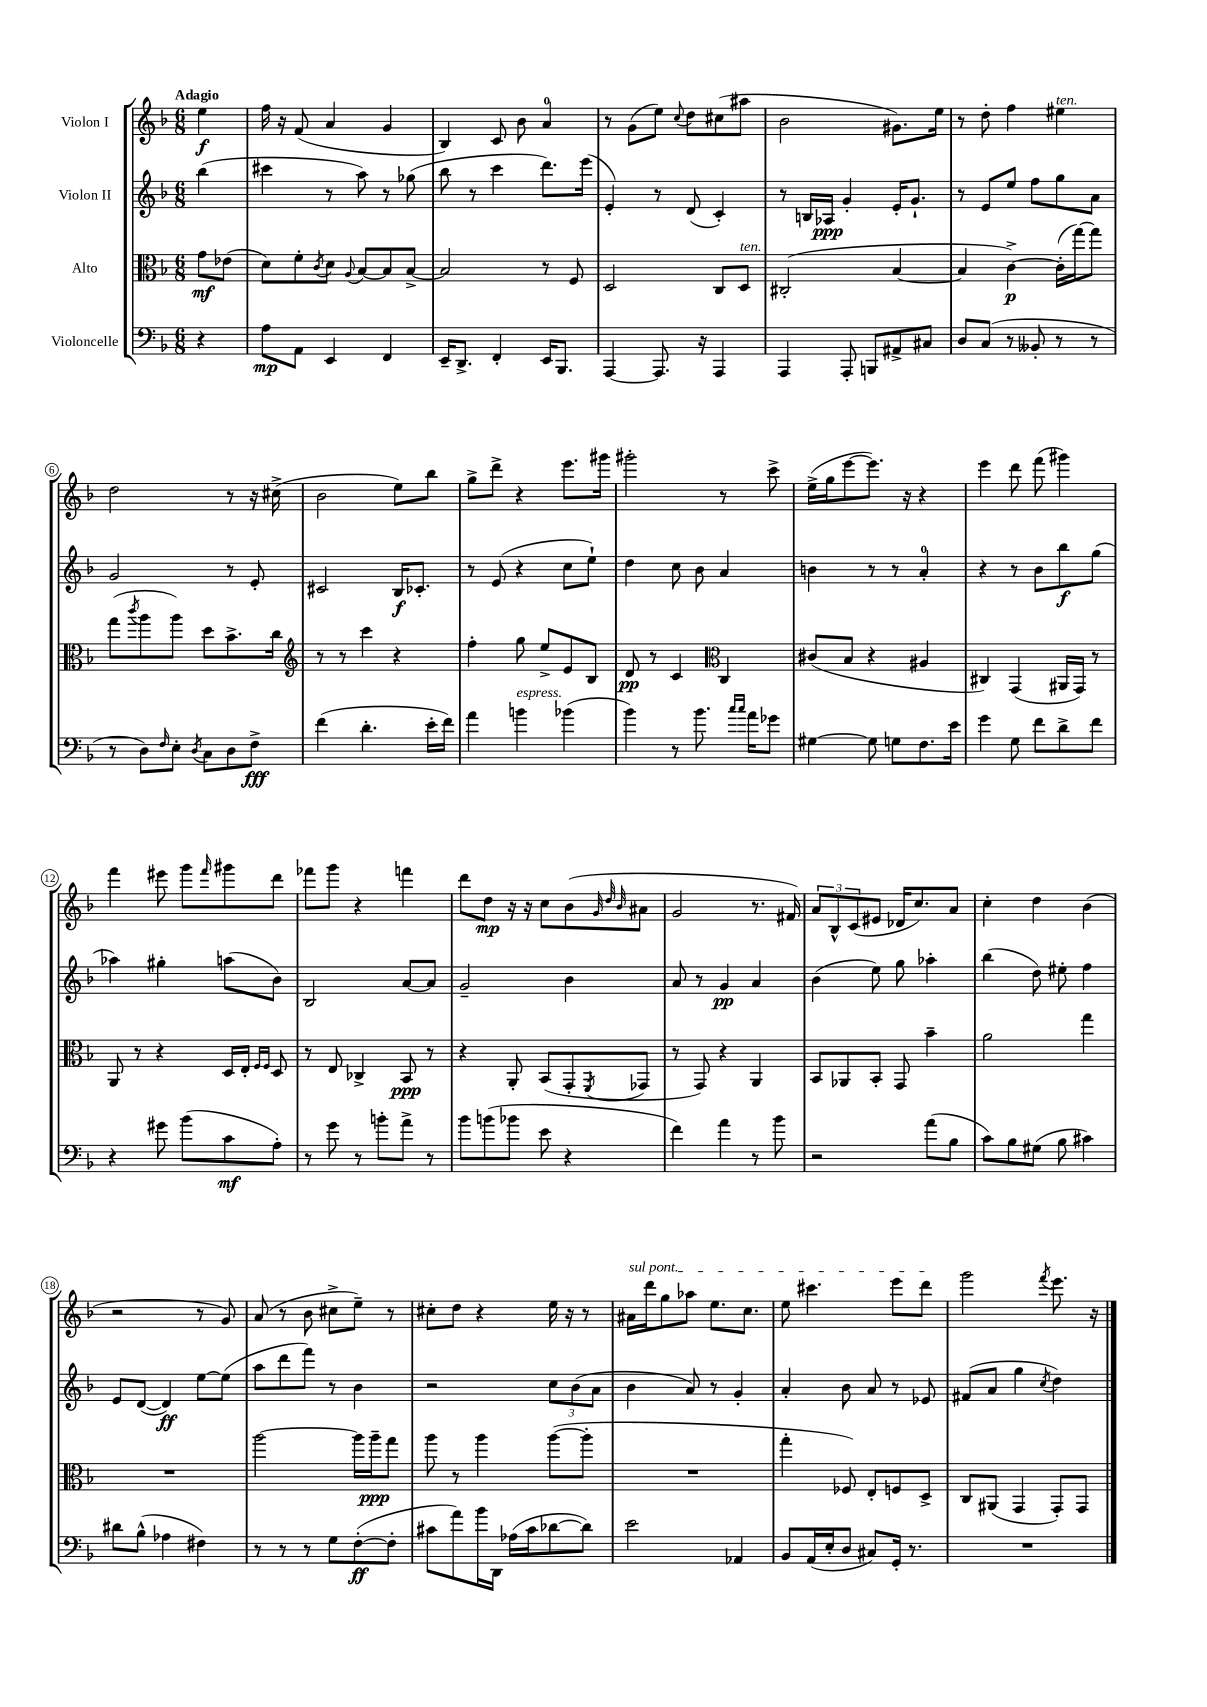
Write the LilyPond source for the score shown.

<<
\new StaffGroup <<
\new Staff = "s0" \with { instrumentName = "Violon I" } {
    \clef treble \key f \major \numericTimeSignature \time 6/8 \partial 4 \tempo "Adagio"
    e''4\f |
    f''16 r16 f'8( a'4 g'4 |
    bes4) c'8 bes'8 a'4-0 |
    r8 g'8( e''8) \appoggiatura { c''8 } d''8 cis''8( ais''8 |
    bes'2 gis'8.) e''16 |
    r8 d''8-. f''4 eis''4^\markup { \italic "ten." } |
    d''2 r8 r16 cis''16->( |
    bes'2 e''8) bes''8 |
    g''8-> d'''8-> r4 e'''8. gis'''16 |
    gis'''2-. r8 c'''8-> |
    e''16->( g''16 e'''8~ e'''8.) r16 r4 |
    e'''4 d'''8 f'''8( gis'''4) |
    f'''4 eis'''8 g'''8 \grace { f'''16 } gis'''8 d'''8 |
    fes'''8 g'''8 r4 f'''4 |
    d'''8 d''8\mp r16 r16 c''8 bes'8( \grace { g'32 d''32 bes'32 } ais'8 |
    g'2 r8. fis'16) |
    \tuplet 3/2 { a'8 bes8-^ c'8( } eis'8 des'16 c''8.) a'8 |
    c''4-. d''4 bes'4( |
    r2 r8 g'8) |
    a'8( r8 bes'8 cis''8-> e''8--) r8 |
    cis''8-. d''8 r4 e''16 r16 r8 |
    \once \override TextSpanner.bound-details.left.text = \markup { \italic "sul pont." } ais'16\startTextSpan d'''16 g''8 aes''8 e''8. c''8. |
    e''8 cis'''4. e'''8 d'''8\stopTextSpan |
    g'''2 \acciaccatura { f'''8 } e'''8. r16 \bar "|." |
}
\new Staff = "s1" \with { instrumentName = "Violon II" } {
    \clef treble \key f \major \numericTimeSignature \time 6/8 \partial 4
    bes''4( |
    cis'''4 r8 a''8) r8 ges''8( |
    bes''8 r8 c'''4 d'''8.) e'''16( |
    e'4-.) r8 d'8( c'4-.) |
    r8 b16 aes16\ppp g'4-. e'16-. g'8.-! |
    r8 e'8 e''8 f''8 g''8 a'8 |
    g'2 r8 e'8-. |
    cis'2 bes16\f ces'8.-. |
    r8 e'8( r4 c''8 e''8-!) |
    d''4 c''8 bes'8 a'4 |
    b'4 r8 r8 a'4-0-. |
    r4 r8 bes'8 bes''8\f g''8( |
    aes''4) gis''4-. a''8( bes'8) |
    bes2 a'8~ a'8 |
    g'2-- bes'4 |
    a'8 r8 g'4\pp a'4 |
    bes'4( e''8) g''8 aes''4-. |
    bes''4( d''8) eis''8-. f''4 |
    e'8 d'8~( d'4\ff) e''8~ e''8( |
    a''8 d'''8 f'''8) r8 bes'4 |
    r2 \tuplet 3/2 { c''8 bes'8( a'8 } |
    bes'4 a'8) r8 g'4-. |
    a'4-. bes'8 a'8 r8 ees'8 |
    fis'8( a'8 g''4 \acciaccatura { c''8 } d''4) \bar "|." |
}
\new Staff = "s2" \with { instrumentName = "Alto" } {
    \clef alto \key f \major \numericTimeSignature \time 6/8 \partial 4
    g'8\mf ees'8( |
    d'8) f'8-. \acciaccatura { c'8 } d'8 \appoggiatura { a8 } bes8~ bes8 bes8~-> |
    bes2 r8 f8 |
    d2 c8 d8^\markup { \italic "ten." } |
    cis2-.( bes4~ |
    bes4 c'4~->\p) c'16-.( g''16~) g''8 |
    g''8( \acciaccatura { c'''8 } a''8 a''8) d''8 bes'8.-> c''16 |
    \clef treble r8 r8 c'''4 r4 |
    f''4-. g''8 e''8-> e'8 bes8 |
    d'8\pp r8 c'4 \clef alto c4 |
    cis'8( bes8 r4 ais4 |
    cis4) g,4( ais,16 g,16) r8 |
    a,8 r8 r4 d16 e16-. \grace { f16 f16 } d8 |
    r8 e8 ces4-> bes,8\ppp r8 |
    r4 a,8-. bes,8( g,8-. \acciaccatura { f,8 } ges,8 |
    r8 g,8) r4 a,4 |
    bes,8 aes,8 bes,8-. g,8 bes'4-- |
    a'2 g''4 |
    R2. |
    a''2~ a''16 a''16--\ppp g''8 |
    a''8 r8 a''4 a''8~( a''8-. |
    R2. |
    g''4-. fes8) e8-. f8 d8-> |
    c8 ais,8( g,4 g,8-.) g,8 \bar "|." |
}
\new Staff = "s3" \with { instrumentName = "Violoncelle" } {
    \clef bass \key f \major \numericTimeSignature \time 6/8 \partial 4
    r4 |
    a8\mp a,8 e,4 f,4 |
    e,16-- d,8.-> f,4-. e,16 bes,,8. |
    a,,4~ a,,8. r16 a,,4 |
    a,,4 a,,8-. b,,8 ais,8-> cis8 |
    d8 c8( r8 beses,8-. r8 r8 |
    r8 d8) \grace { f16 } e8-. \acciaccatura { d8 } c8 d8 f8->\fff |
    f'4( d'4.-. e'16-. f'16) |
    a'4 b'4^\markup { \italic "espress." } bes'4( |
    bes'4) r8 bes'8. \grace { c''16 c''16 } a'16 ges'8 |
    gis4~ gis8 g8 f8. e'16 |
    g'4 g8 f'8 d'8-> f'8 |
    r4 gis'8 bes'8( c'8\mf a8-.) |
    r8 g'8 r8 b'8-. a'8-> r8 |
    bes'8 b'8( bes'8 e'8 r4 |
    f'4) a'4 r8 bes'8 |
    r2 a'8( bes8 |
    c'8) bes8 gis8( bes8 cis'4) |
    dis'8 bes8-^( aes4 fis4) |
    r8 r8 r8 g8 f8~-.\ff( f8-. |
    cis'8 a'8) bes'16 d,16 aes16( cis'16 des'8~ des'8) |
    e'2 aes,4 |
    bes,8 a,16( e16-. d8 cis8) g,16-. r8. |
    R2. \bar "|." |
}
>>
>>
\layout { \context { \Score \override BarNumber.stencil = #(make-stencil-circler 0.1 0.3 ly:text-interface::print) } }
